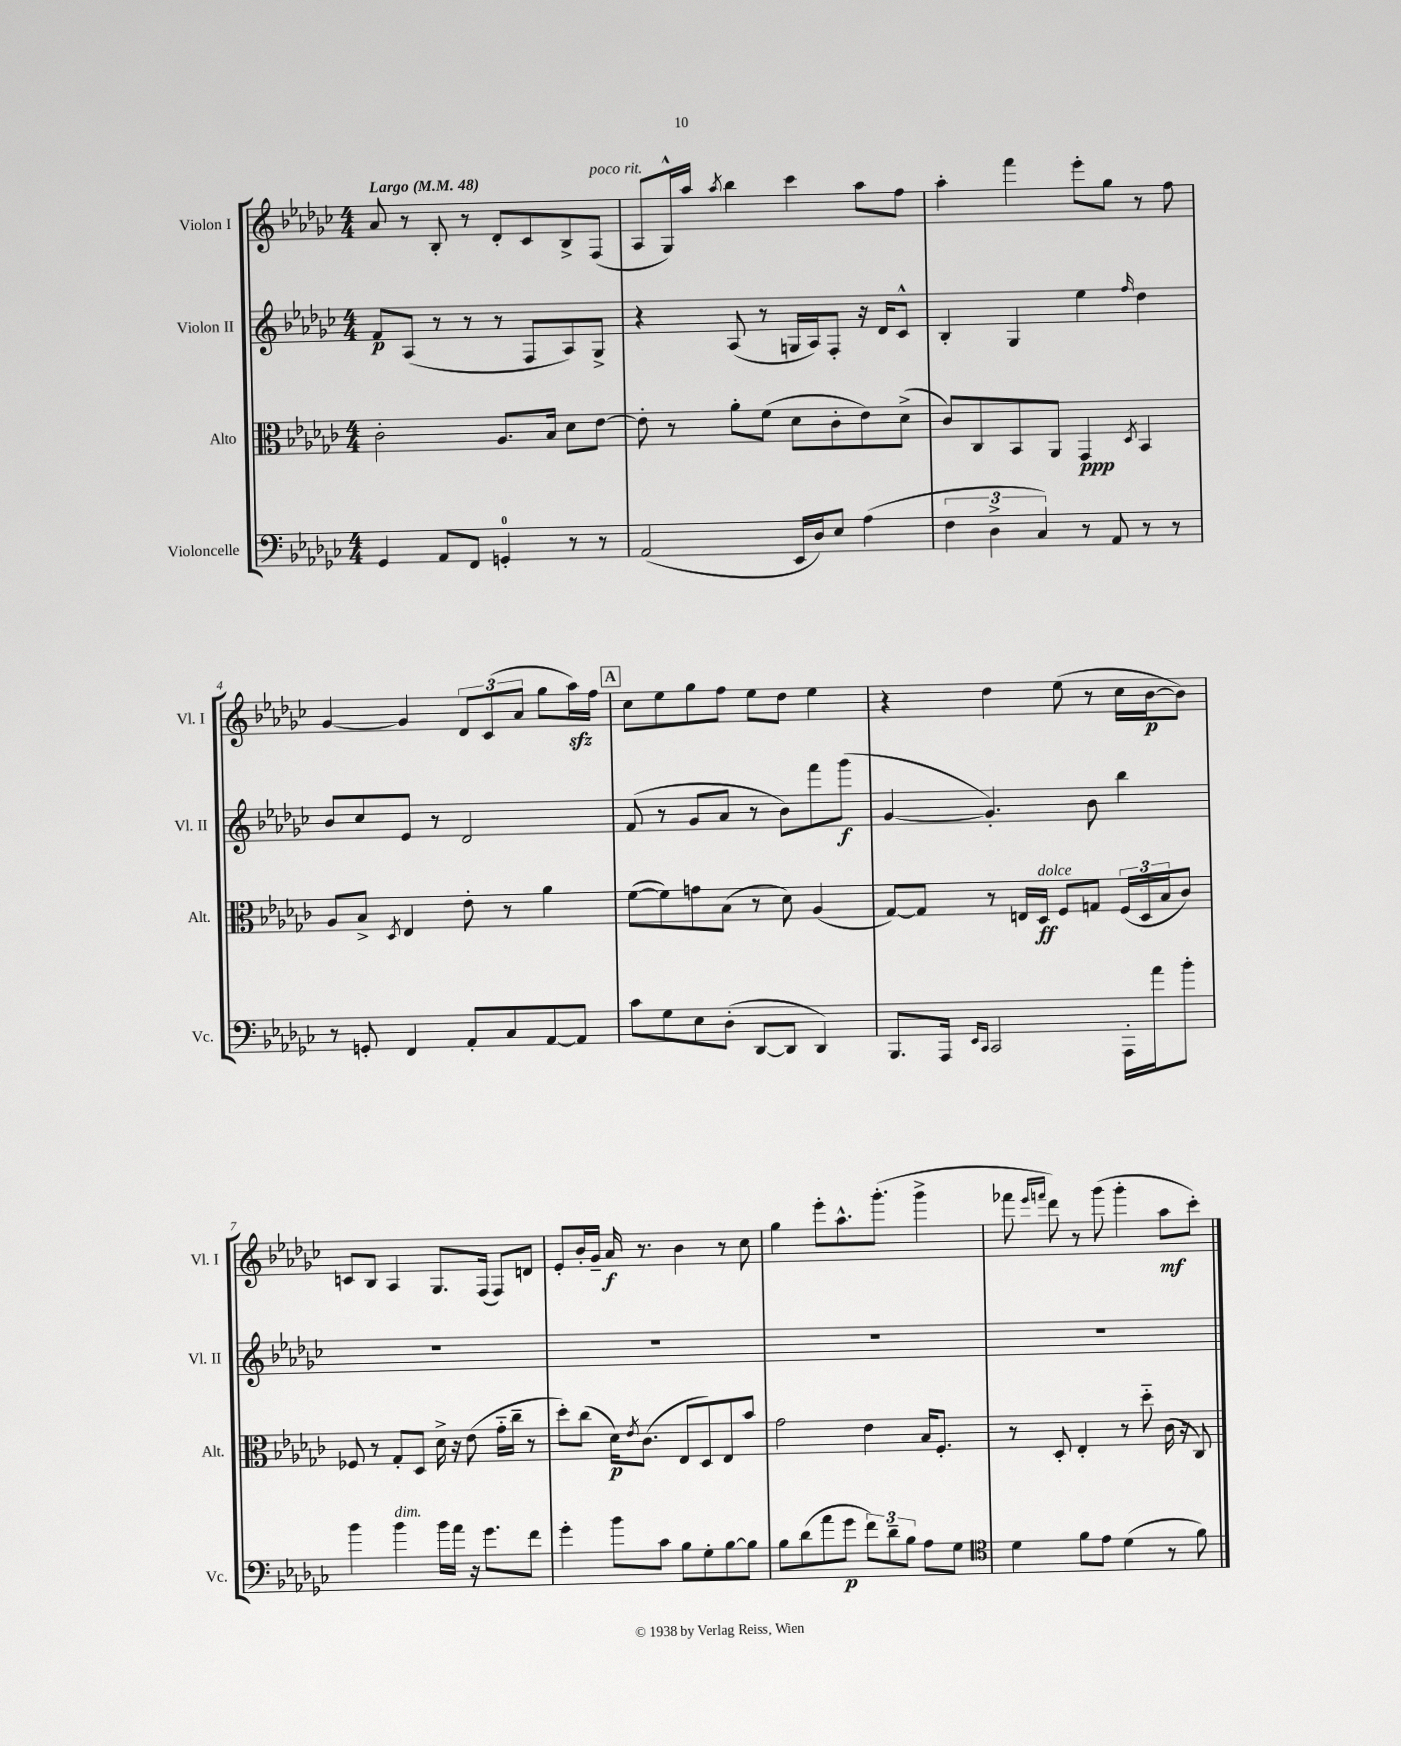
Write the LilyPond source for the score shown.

<<
\new StaffGroup <<
\new Staff = "s0" \with { instrumentName = "Violon I" shortInstrumentName = "Vl. I" } {
    \clef treble \key ges \major \numericTimeSignature \time 4/4 \tempo "Largo" 4 = 48
    aes'8 r8 bes8-. r8 des'8-. ces'8 bes8-> f8^\markup { \italic "poco rit." }( |
    aes8 ges16-^) aes''16 \acciaccatura { aes''8 } bes''4 ces'''4 aes''8 f''8 |
    aes''4-. f'''4 ees'''8-. ges''8 r8 f''8 |
    ges'4~ ges'4 \tuplet 3/2 { des'8 ces'8( aes'8 } ges''8 aes''16\sfz) f''16 |
    \mark \markup { \box "A" } ces''8 ees''8 ges''8 f''8 ees''8 des''8 ees''4 |
    r4 des''4 ees''8( r8 ces''16 bes'16~\p bes'8) |
    c'8 bes8 aes4 ges8. f16( f8) d'8 |
    ees'8-. bes'16-. ges'16-- aes'16\f r8. bes'4 r8 ces''8 |
    ges''4 ees'''8-. aes''8.-^ ges'''8.-.( ges'''4-> |
    fes'''8 \grace { ees'''16 f'''16 } des'''8) r8 ges'''8( ges'''4-. aes''8\mf ces'''8-.) \bar "|." |
}
\new Staff = "s1" \with { instrumentName = "Violon II" shortInstrumentName = "Vl. II" } {
    \clef treble \key ges \major \numericTimeSignature \time 4/4
    f'8\p aes8( r8 r8 r8 f8 aes8) ges8-> |
    r4 aes8( r8 g16 aes16) f8-. r16 des'16 ces'8-^ |
    bes4-. ges4 ees''4 \grace { f''16 } des''4 |
    bes'8 ces''8 ees'8 r8 des'2 |
    \mark \markup { \box "A" } f'8( r8 ges'8 aes'8 r8 bes'8) f'''8 ges'''8\f( |
    ges'4~ ges'4.-.) bes'8 bes''4 |
    R1 |
    R1 |
    R1 |
    R1 \bar "|." |
}
\new Staff = "s2" \with { instrumentName = "Alto" shortInstrumentName = "Alt." } {
    \clef alto \key ges \major \numericTimeSignature \time 4/4
    ces'2-. aes8. bes16 des'8 ees'8~ |
    ees'8-. r8 aes'8-. f'8( des'8 ces'8-. ees'8) des'8->( |
    ces'8) ces8 bes,8 aes,8 ges,4\ppp \acciaccatura { des8 } bes,4 |
    aes8 bes8-> \acciaccatura { des8 } ees4 ees'8-. r8 aes'4 |
    \mark \markup { \box "A" } f'8~( f'8) g'8 bes8( r8 des'8) aes4( |
    ges8~) ges8 r8 e16 des16\ff^\markup { \italic "dolce" } f8 g8 \tuplet 3/2 { f16( des16 bes16 } ces'8) |
    fes8 r8 ges8-. des8 des'16-> r16 ees'8( ges'16-_ ces''16-- r8 |
    des''8-.) ces''8( des'16\p) \acciaccatura { ees'8 } ces'8.( ees8 des8) ees8 bes'8 |
    ges'2 ees'4 bes16 f8.-. |
    r8 des8-. ees4-. r8 des''8-_ ces'16( r16 ces8) \bar "|." |
}
\new Staff = "s3" \with { instrumentName = "Violoncelle" shortInstrumentName = "Vc." } {
    \clef bass \key ges \major \numericTimeSignature \time 4/4
    ges,4 aes,8 f,8 g,4-0-. r8 r8 |
    aes,2( ees,16 des16) ees8 aes4( |
    \tuplet 3/2 { f4 des4-> ces4) } r8 aes,8 r8 r8 |
    r8 g,8-. f,4 aes,8-. ces8 aes,8~ aes,8 |
    \mark \markup { \box "A" } ces'8 ges8 ees8 des8-.( des,8~ des,8 des,4) |
    bes,,8. aes,,16 \grace { ees,16 ces,16 } ces,2 aes,,16-. aes'16 bes'8-. |
    bes'4 bes'4^\markup { \italic "dim." } bes'16 aes'16 r16 ges'8. f'8 |
    ges'4-. bes'8 ces'8 bes8 ges8-. bes8~ bes8 |
    bes8 des'8( aes'8 ges'8\p \tuplet 3/2 { f'8) des'8-- bes8 } aes8 ges8 |
    \clef tenor des'4 f'8 ees'8 des'4( r8 f'8) \bar "|." |
}
>>
>>
